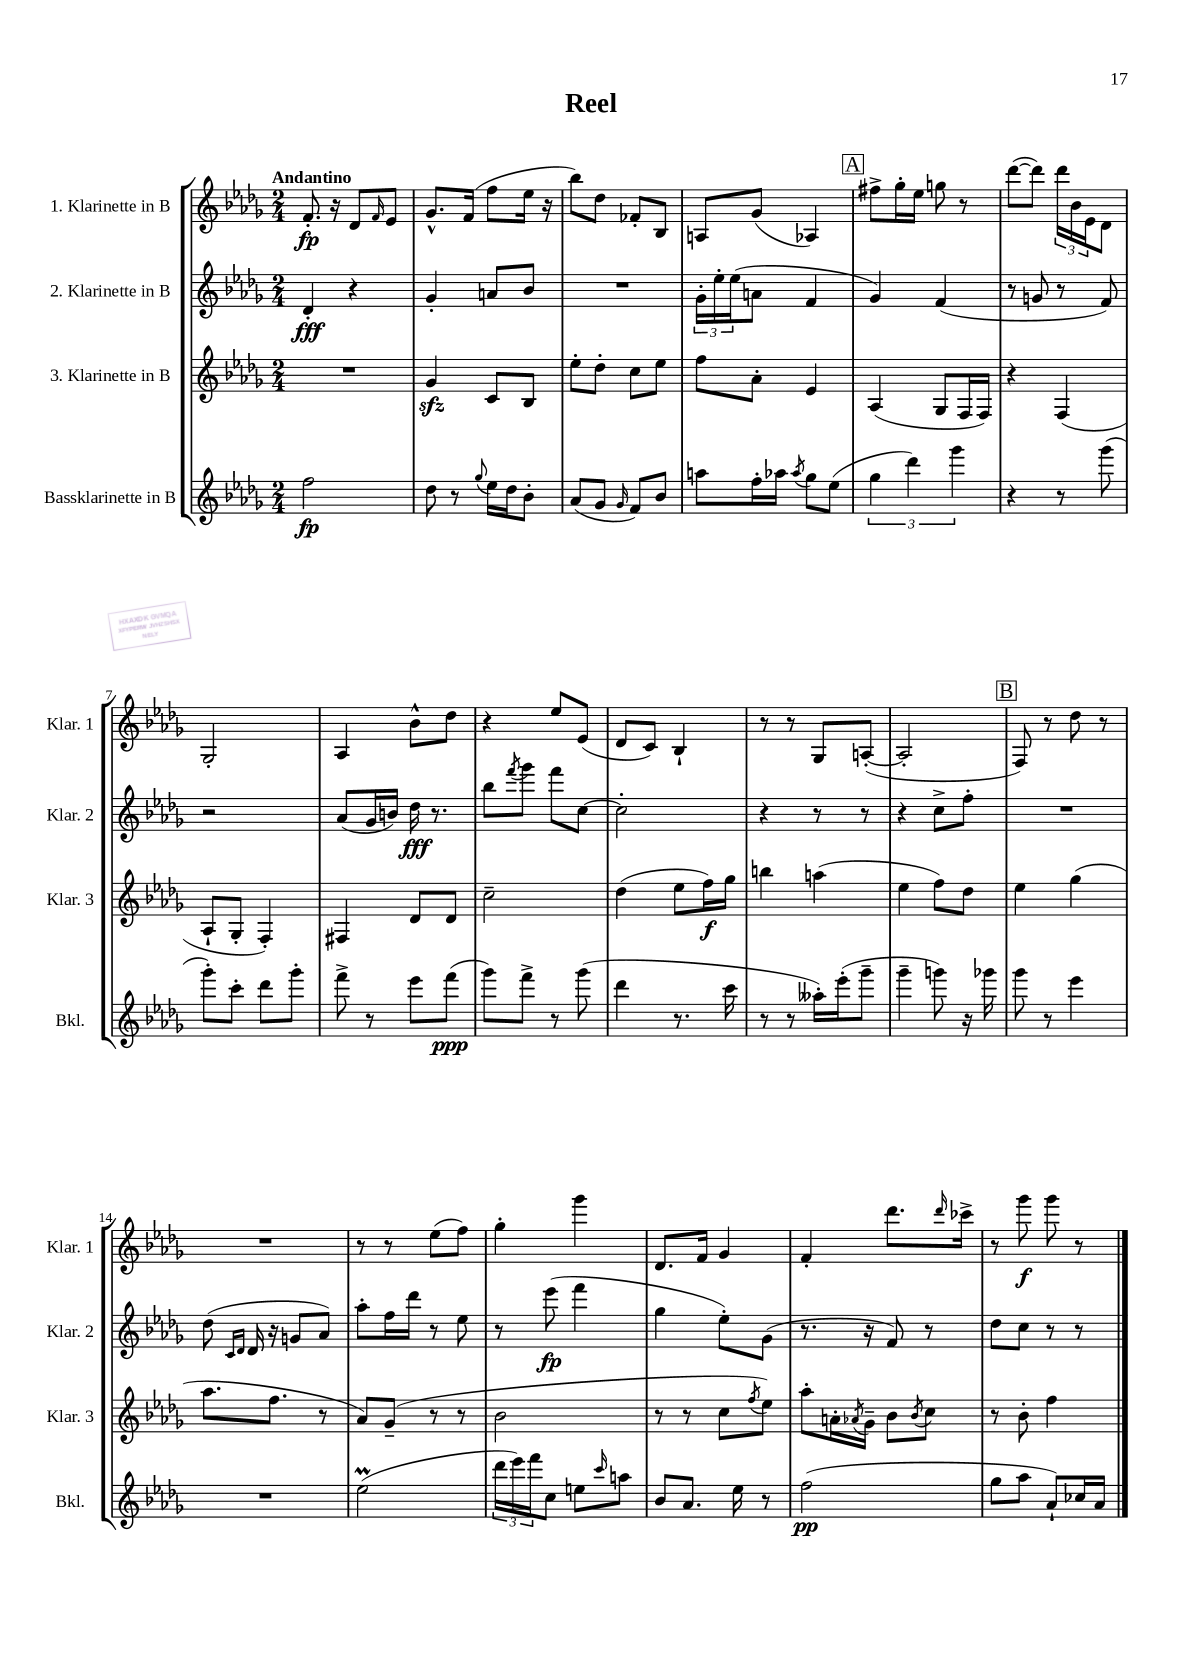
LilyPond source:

\header { title = "Reel" }
<<
\new StaffGroup <<
\new Staff = "s0" \with { instrumentName = "1. Klarinette in B" shortInstrumentName = "Klar. 1" } {
    \clef treble \key des \major \numericTimeSignature \time 2/4 \tempo "Andantino"
    f'8.-.\fp r16 des'8 \grace { f'16 } ees'8 |
    ges'8.-^ f'16( f''8 ees''16 r16 |
    bes''8) des''8 fes'8-. bes8 |
    a8 ges'8( aes4) |
    \mark \markup { \box "A" } fis''8-> ges''16-. ees''16 g''8 r8 |
    des'''8~( des'''8) \tuplet 3/2 { des'''16 bes'16 ees'16 } des'8 |
    ges2-. |
    aes4 bes'8-^ des''8 |
    r4 ees''8 ees'8( |
    des'8 c'8) bes4-! |
    r8 r8 ges8 a8~-.( |
    a2-. |
    \mark \markup { \box "B" } f8) r8 des''8 r8 |
    R2 |
    r8 r8 ees''8( f''8) |
    ges''4-. ges'''4 |
    des'8. f'16 ges'4 |
    f'4-. des'''8. \grace { des'''16 } ces'''16-> |
    r8 ges'''8\f ges'''8 r8 \bar "|." |
}
\new Staff = "s1" \with { instrumentName = "2. Klarinette in B" shortInstrumentName = "Klar. 2" } {
    \clef treble \key des \major \numericTimeSignature \time 2/4
    des'4-.\fff r4 |
    ges'4-. a'8 bes'8 |
    R2 |
    \tuplet 3/2 { ges'16-. ees''16-. ees''16( } a'8 f'4 |
    \mark \markup { \box "A" } ges'4) f'4( |
    r8 g'8 r8 f'8) |
    r2 |
    aes'8( ges'16 b'16) des''16\fff r8. |
    bes''8 \acciaccatura { f'''8 } ges'''8 f'''8 c''8~ |
    c''2-. |
    r4 r8 r8 |
    r4 c''8-> f''8-. |
    \mark \markup { \box "B" } R2 |
    des''8( \grace { c'16 des'16 } des'16 r16 g'8 aes'8) |
    aes''8-. f''16 des'''16 r8 ees''8 |
    r8 ees'''8\fp( f'''4 |
    ges''4 ees''8-.) ges'8( |
    r8. r16 f'8) r8 |
    des''8 c''8 r8 r8 \bar "|." |
}
\new Staff = "s2" \with { instrumentName = "3. Klarinette in B" shortInstrumentName = "Klar. 3" } {
    \clef treble \key des \major \numericTimeSignature \time 2/4
    R2 |
    ges'4\sfz c'8 bes8 |
    ees''8-. des''8-. c''8 ees''8 |
    f''8 aes'8-. ees'4 |
    \mark \markup { \box "A" } aes4( ges8 f16 f16) |
    r4 f4( |
    aes8-! ges8-. f4-.) |
    fis4 des'8 des'8 |
    c''2-- |
    des''4( ees''8 f''16\f) ges''16 |
    b''4 a''4( |
    ees''4 f''8) des''8 |
    \mark \markup { \box "B" } ees''4 ges''4( |
    aes''8. f''8. r8 |
    aes'8) ges'8--( r8 r8 |
    bes'2 |
    r8 r8 c''8 \acciaccatura { f''8 } ees''8) |
    aes''8-. a'16-. \acciaccatura { aes'8 } ges'16-- bes'8 \acciaccatura { bes'8 } c''8 |
    r8 bes'8-. f''4 \bar "|." |
}
\new Staff = "s3" \with { instrumentName = "Bassklarinette in B" shortInstrumentName = "Bkl." } {
    \clef treble \key des \major \numericTimeSignature \time 2/4
    f''2\fp |
    des''8 r8 \appoggiatura { ges''8 } ees''16 des''16 bes'8-. |
    aes'8( ges'8 \grace { ges'16 } f'8) bes'8 |
    a''8 f''16-. aes''16 \acciaccatura { aes''8 } ges''8 ees''8( |
    \mark \markup { \box "A" } \tuplet 3/2 { ges''4 des'''4) ges'''4 } |
    r4 r8 ges'''8( |
    ges'''8-.) c'''8-. des'''8 ges'''8-. |
    f'''8-> r8 ees'''8 f'''8\ppp( |
    ges'''8) f'''8-> r8 ges'''8( |
    des'''4 r8. c'''16 |
    r8 r8 aeses''16-.) ees'''16-.( ges'''8-- |
    ges'''4-- g'''8) r16 ges'''16 |
    \mark \markup { \box "B" } ges'''8 r8 ees'''4 |
    R2 |
    ees''2\prall( |
    \tuplet 3/2 { des'''16 ees'''16) f'''16 } c''8 e''8 \grace { c'''16 } a''8 |
    bes'8 aes'8. ees''16 r8 |
    f''2\pp( |
    ges''8 aes''8 aes'8-!) ces''16 aes'16 \bar "|." |
}
>>
>>
